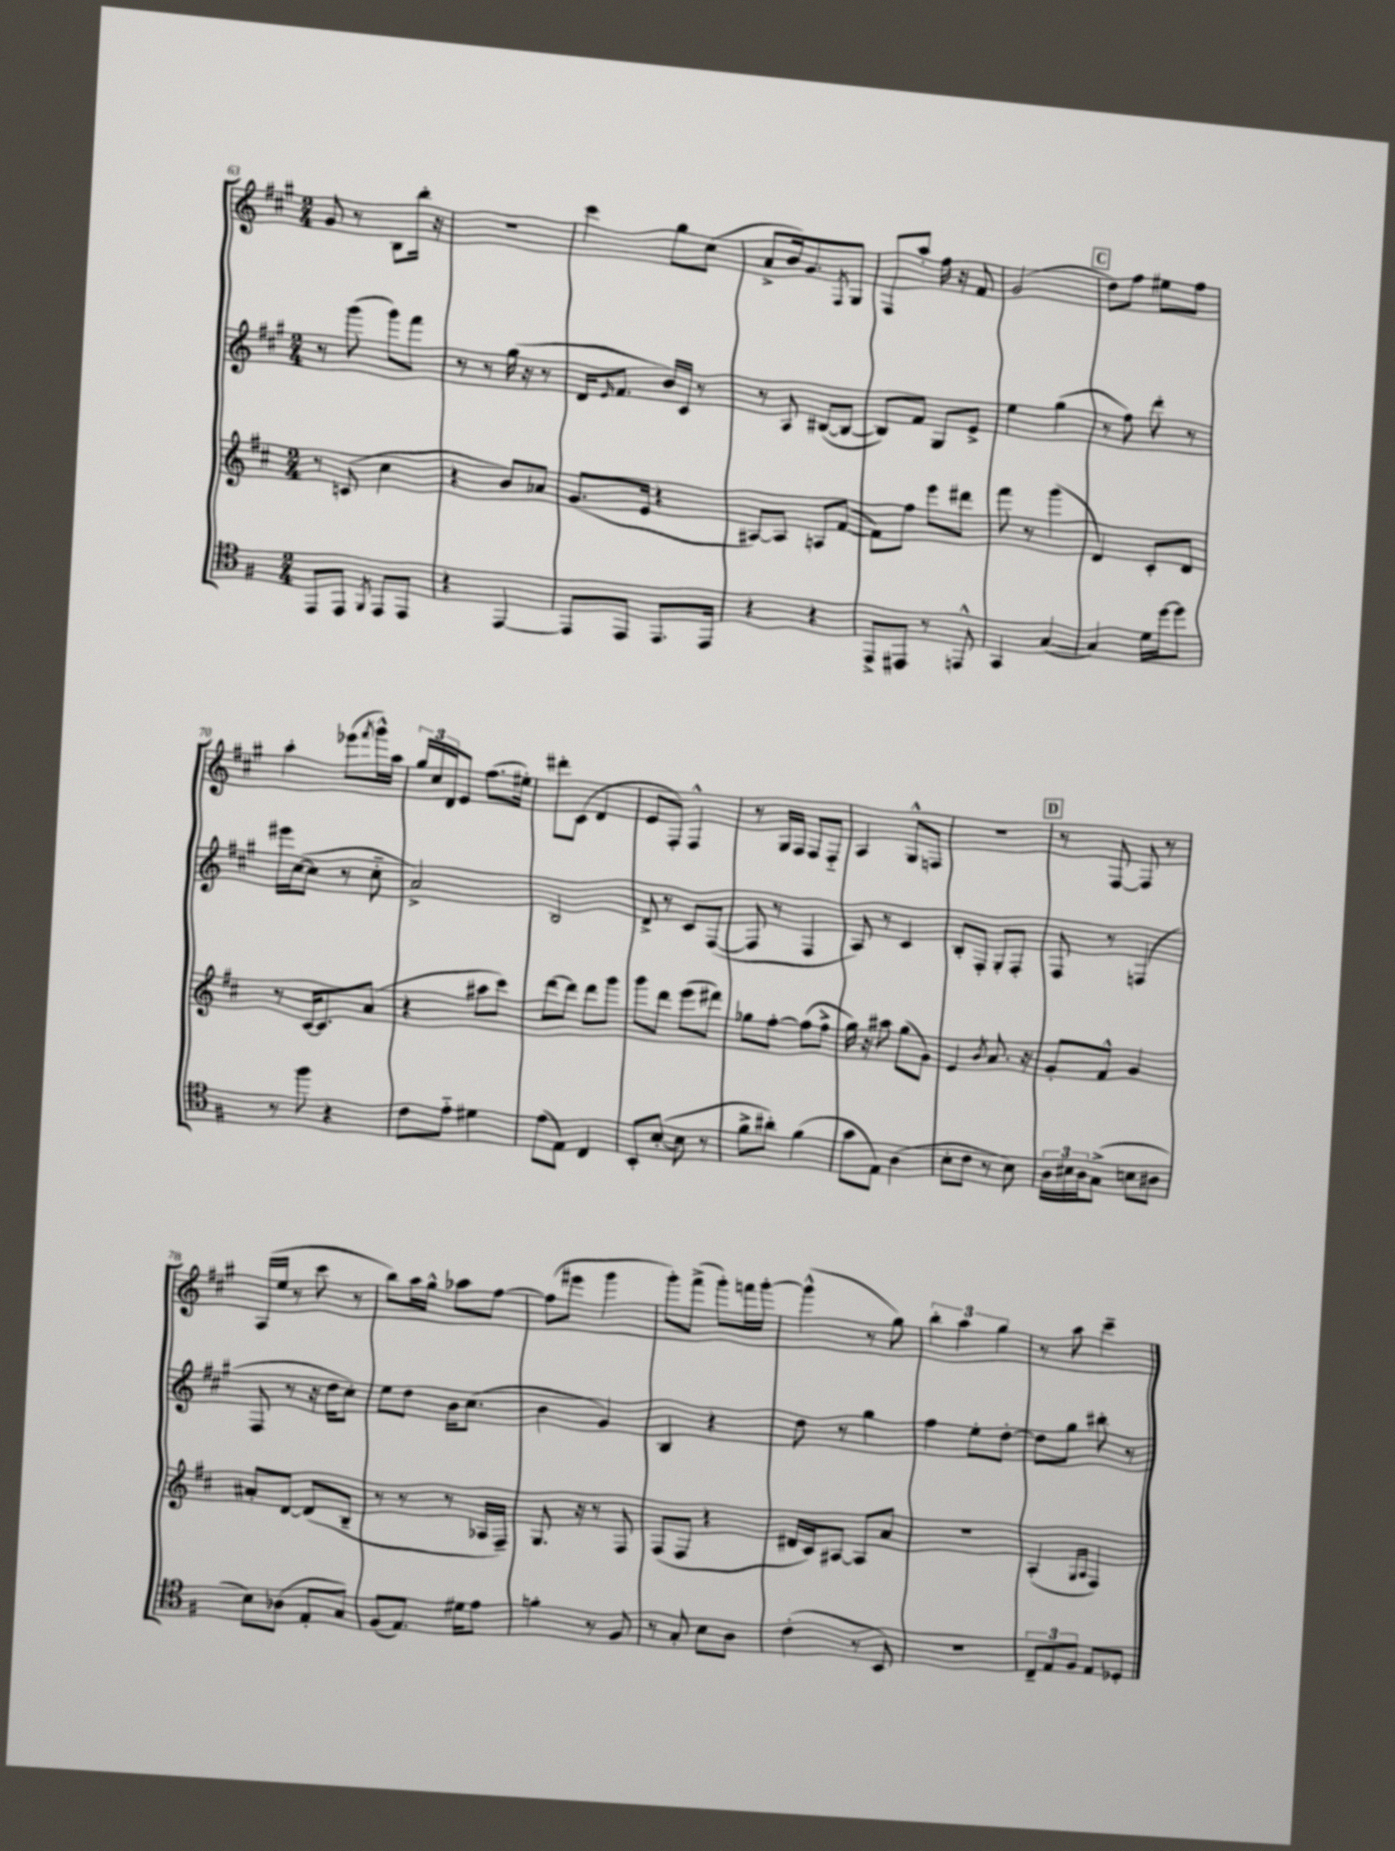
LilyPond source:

<<
\new StaffGroup <<
\new Staff = "s0" {
    \clef treble \key a \major \numericTimeSignature \time 2/4
    gis'8 r8 b8 b''16-. r16 |
    R2 |
    cis'''4 gis''8 cis''8( |
    a'8-> b'16) gis'8. \acciaccatura { fis8 } gis8 |
    fis8 a''8-. fis''16 r16 fis'8 |
    gis'2( |
    \mark \markup { \box "C" } d''8) fis''8 eis''8 fis''8 |
    a''4-. ees'''8( \acciaccatura { fis'''8 } gis'''16-^) a''16 |
    \tuplet 3/2 { gis''16 cis''16 d'16 } e'8 fis''8.( eis''16-.) |
    dis'''8-. cis'8( d'4 |
    e'8 fis8-.) fis4-^ |
    r8 gis16 fis16 fis8 fis8-_ |
    a4 gis8-^ f8 |
    r2 |
    \mark \markup { \box "D" } r8 fis8~ fis8 r8 |
    a16( e''16 r8 cis'''8 r8 |
    b''8) a''16 gis''16-^ aes''8 fis''8~ |
    fis''8( eis'''8 gis'''4 |
    gis'''8-.) fis'''8->( gis'''8-.) f'''16 gis'''16~-. |
    gis'''4-^( r8 gis''8) |
    \tuplet 3/2 { b''4-. a''4 gis''4 } |
    r8 a''8 cis'''4-- \bar "|." |
}
\new Staff = "s1" {
    \clef treble \key a \major \numericTimeSignature \time 2/4
    r8 gis'''8( gis'''8) fis'''8 |
    r8 r8 gis''16( r16 r8 |
    d'16 \grace { e'16 } fis'8. b'16) cis'16 r8 |
    r8 a8 bis8~( bis8~ |
    bis8) fis'8 gis8 e'8-> |
    e''4 gis''4( |
    \mark \markup { \box "C" } r8 fis''8) d'''8-. r8 |
    eis'''16 cis''16~( cis''8 r8 cis''8-_ |
    a'2->) |
    b2 |
    d'8-> r8 cis'8 fis8~( |
    fis8 r8 fis4 |
    a8) r8 cis'4 |
    b8-. fis8-. gis8-. fis8-. |
    \mark \markup { \box "D" } fis8 r8 f4( |
    fis8 r8 r16 d''16 cis''8-.) |
    e''8 d''8 b'16 cis''8.( |
    b'4 gis'4) |
    b4 r4 |
    d''8 r8 gis''4 |
    fis''4 e''8-. d''8~-. |
    d''8 gis''8 bis''8-. r8 \bar "|." |
}
\new Staff = "s2" {
    \clef treble \key d \major \numericTimeSignature \time 2/4
    r8 c'8( cis''4 |
    r4 b'8) aes'8 |
    g'8.( e'16 r4 |
    ais8~) ais8 a8 fis'8~( |
    fis'8) fis''8 e'''8 dis'''8 |
    fis'''8 r8 g'''4( |
    \mark \markup { \box "C" } d'4) cis'8-. d'8 |
    r8 cis'16~ cis'8. a'8( |
    r4 ais''8 cis'''8) |
    d'''8~ d'''8 d'''8 g'''8 |
    g'''8 d'''8 e'''8( dis'''8) |
    ges''8 fis''8~-. fis''8( fis''8-> |
    g''16) r16 ais''8 g''8( g'8) |
    e'4 \acciaccatura { b'8 } a'8. r16 |
    \mark \markup { \box "D" } g'8-. fis'8-^ g'4 |
    ais'8-. d'8~ d'8( b8-- |
    r8 r8 r8 aes16 fis16--) |
    g8. r16 r8 fis8 |
    fis8( fis8 r4 |
    dis'16 cis'16) ais8~ ais8 a'8 |
    r2 |
    a4-.( \grace { g16 a16 } fis4) \bar "|." |
}
\new Staff = "s3" {
    \clef tenor \key g \major \numericTimeSignature \time 2/4
    e,8 e,8 \acciaccatura { fis,8 } e,8 e,8 |
    r4 e,4~ |
    e,8 e,8 e,8. e,16 |
    r4 r4 |
    e,8-> eis,8 r8 e,8-^ |
    g,4 g4~( |
    \mark \markup { \box "C" } g4) d'16 d''16~ d''8 |
    r8 fis''8 r4 |
    c'8 e'8-_ dis'4 |
    e'8( e8) c4 |
    b,8-. b8~-.( b8 r8 |
    fis'8-> ais'8-.) fis'4( |
    g'8 e8) a4( |
    b8-. c'8 r8 b8) |
    \mark \markup { \box "D" } \tuplet 3/2 { a16 bis16 a16 } g8->( b8 ais8 |
    b8) aes8( e8-. g8) |
    fis8( e8.) dis'16 e'8 |
    f'4-. r8 fis8 |
    r8 g8-. b8 a8 |
    c'4-.( r8 b,8) |
    r2 |
    \tuplet 3/2 { c8-- e8 fis8 } e8 des8-. \bar "|." |
}
>>
>>
\layout { \context { \Score currentBarNumber = #63 } }
